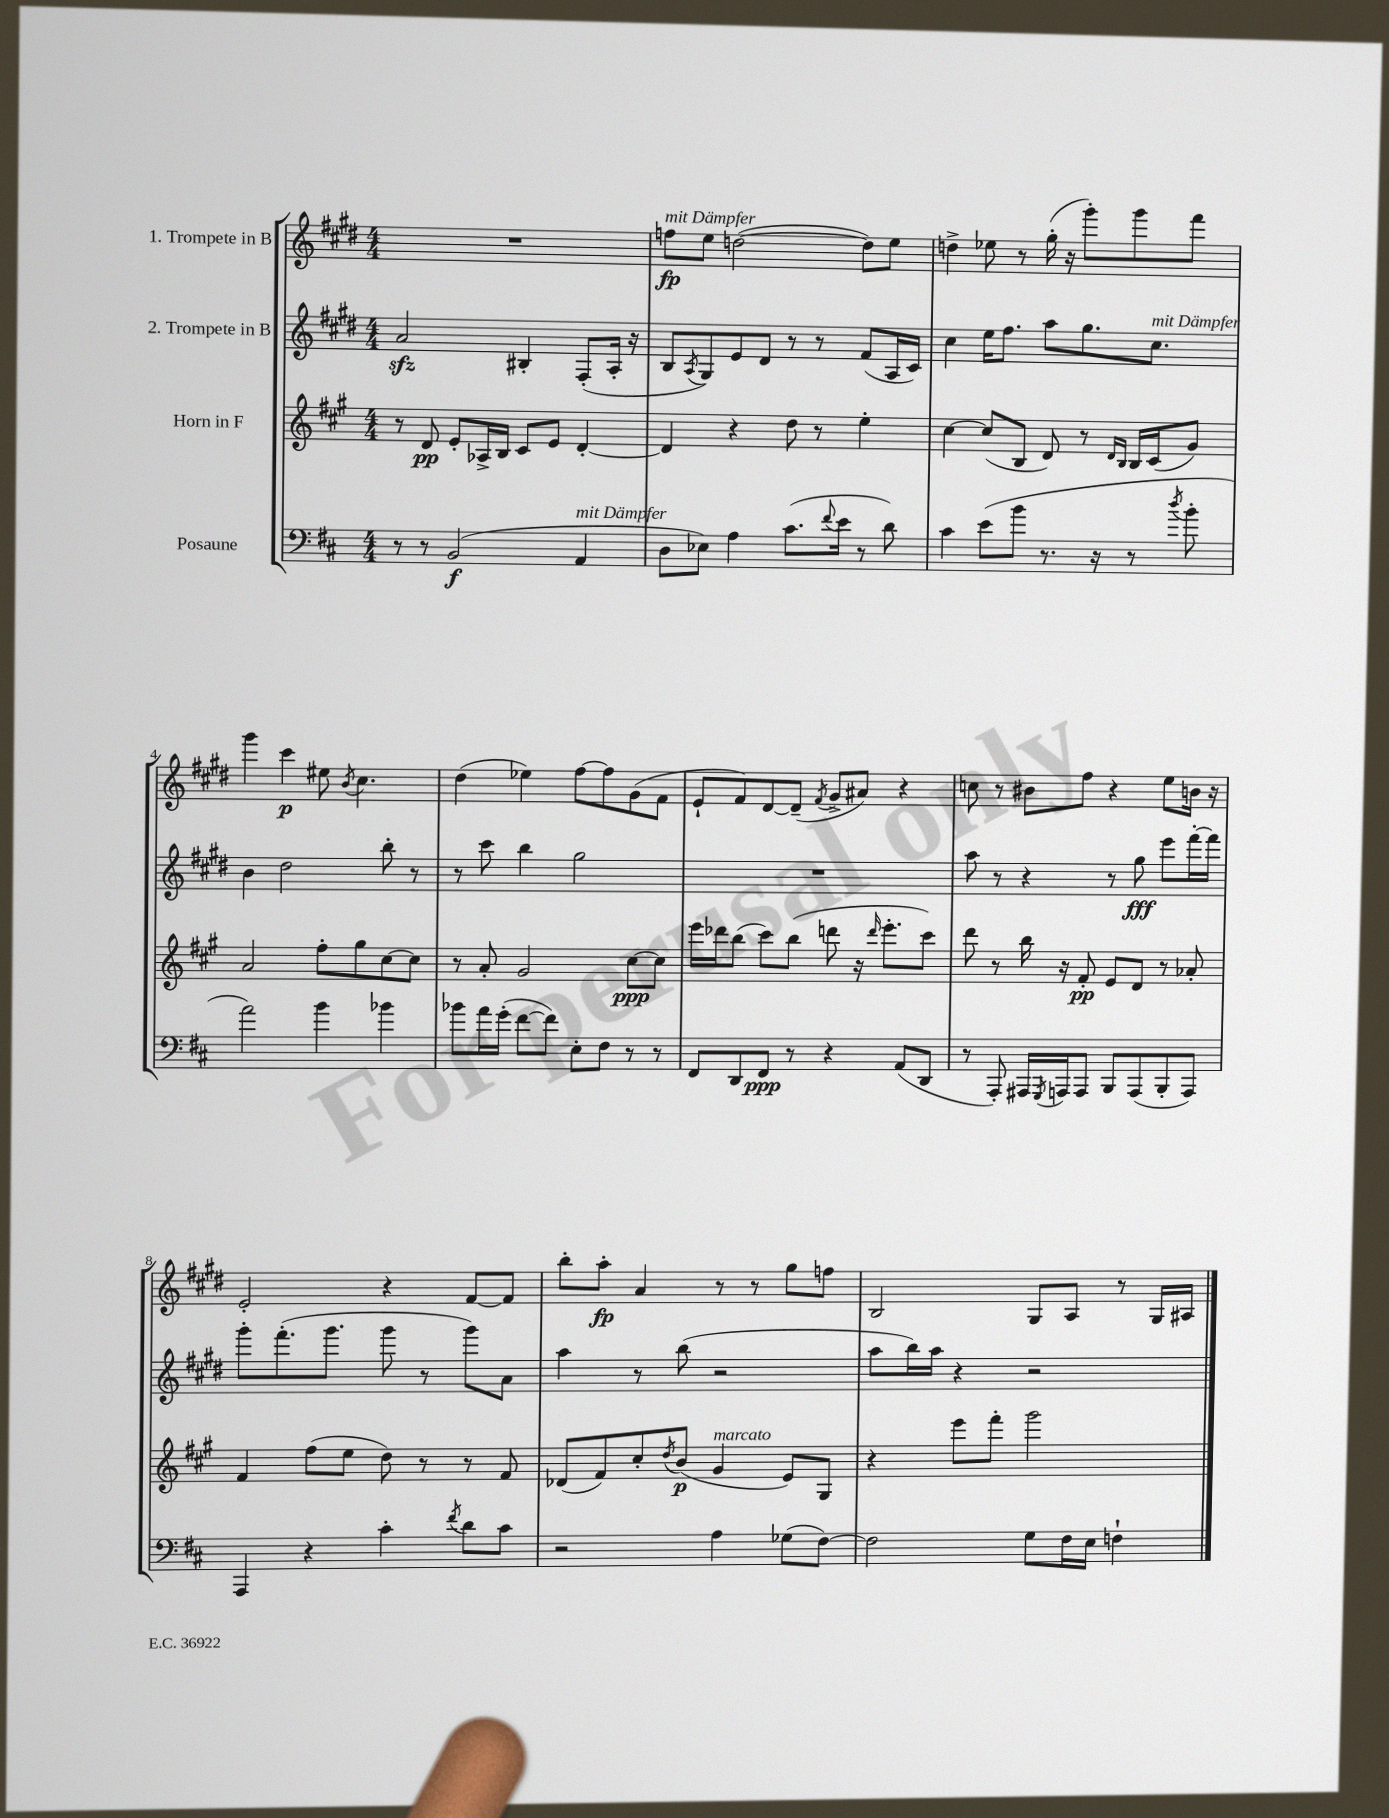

**kern	**kern	**kern	**kern
*staff4	*staff3	*staff2	*staff1
*clefF4	*clefG2	*clefG2	*clefG2
*k[f#c#]	*k[f#c#g#]	*k[f#c#g#d#]	*k[f#c#g#d#]
*M4/4	*M4/4	*M4/4	*M4/4
8r	8r	2a	1r
8r	8d	.	.
(2BB	8e'	.	.
.	16A-^	.	.
.	16B	.	.
.	8c#	4B#'	.
.	8e	.	.
4AA	[4d'	(8F#'	.
.	.	16A'	.
.	.	16r	.
=	=	=	=
8D	4d]	8B	8ff
.	.	8qA	.
8E-)	.	8G#)	8ee
4A	4r	8e	([2dd
.	.	8d#	.
(8.c#	8dd	8r	.
.	8r	8r	.
8qqf#	.	.	.
16e	.	.	.
8r	4ee'	(8f#	8dd])
8d)	.	16A	8ee
.	.	16c#)	.
=	=	=	=
4c#	[4cc#	4cc#	4dd^
(8e	(8cc#]	16ee	8ee-
.	.	8.ff#	.
8b	8B	.	8r
8.r	8d)	8aa	(16gg#'
.	.	.	16r
.	8r	8.gg#	8ggg#')
16r	.	.	.
.	16qqd	.	.
.	16qqB	.	.
8r	16B	.	8ggg#
.	(16c#	8.cc#	.
8qdd	.	.	.
8b'	8g#)	.	8fff#
=	=	=	=
2a)	2a	4b	4ggg#
.	.	2dd#	4ccc#
4b	8ff#'	.	8ee#
.	.	.	8qb
.	8gg#	.	4.cc#
4b-	[8cc#	8bb'	.
.	8cc#]	8r	.
=	=	=	=
8b-	8r	8r	(4dd#
16a	8a'	8ccc#	.
(16g'	.	.	.
[8f#	2g#	4bb	4ee-)
8f#])	.	.	.
8E'	.	2gg#	[8ff#
8F#	.	.	8ff#]
8r	[8cc#	.	(8g#
8r	8cc#]	.	8f#
=	=	=	=
8FF#	16eee	1r	8e`
.	16ddd-	.	.
8DD	(8bb	.	8f#)
8FF#	8ccc#)	.	[8d#
8r	(8bb	.	(8d#~]
.	.	.	8qf#
4r	8ddd	.	8g#^
.	16r	.	8a#)
.	16qqddd	.	.
.	8.eee'	.	.
(8AA	.	.	4r
8DD	8ccc#)	.	.
=	=	=	=
8r	8ddd	8aa	8cc
8AAA')	8r	8r	8r
16AAA#	16bb	4r	8b#
8qGGG	.	.	.
16AAA	16r	.	.
8AAA	8f#'	.	8ff#
8BBB	8e	8r	4r
(8AAA	8d	8gg#	.
8BBB'	8r	8eee	8ee
8AAA)	8a-'	[16fff#'	16b
.	.	16fff#]	16r
=	=	=	=
4AAA	4f#	8ggg#'	2e'
.	.	(8.fff#'	.
4r	(8ff#	.	.
.	.	8.ggg#	.
.	8ee	.	.
4c#'	8dd)	8ggg#	4r
.	8r	8r	.
8qf#	.	.	.
8d	8r	8ggg#)	[8f#
8c#	8f#	8a	8f#]
=	=	=	=
2r	(8d-	4aa	8bb'
.	8f#)	.	8aa'
.	8cc#'	8r	4a
.	8qdd	.	.
.	(8b	(8bb	.
4A	4g#	2r	8r
.	.	.	8r
(8G-	8e)	.	8gg#
[8F#)	8G#	.	8ff
=	=	=	=
2F#]	4r	8aa	2B
.	.	16bb)	.
.	.	16aa	.
.	8eee	4r	.
.	8fff#'	.	.
8G	2ggg#	2r	8G#
16F#	.	.	8A
16E	.	.	.
4F`	.	.	8r
.	.	.	16G#
.	.	.	16A#
==	==	==	==
*-	*-	*-	*-
